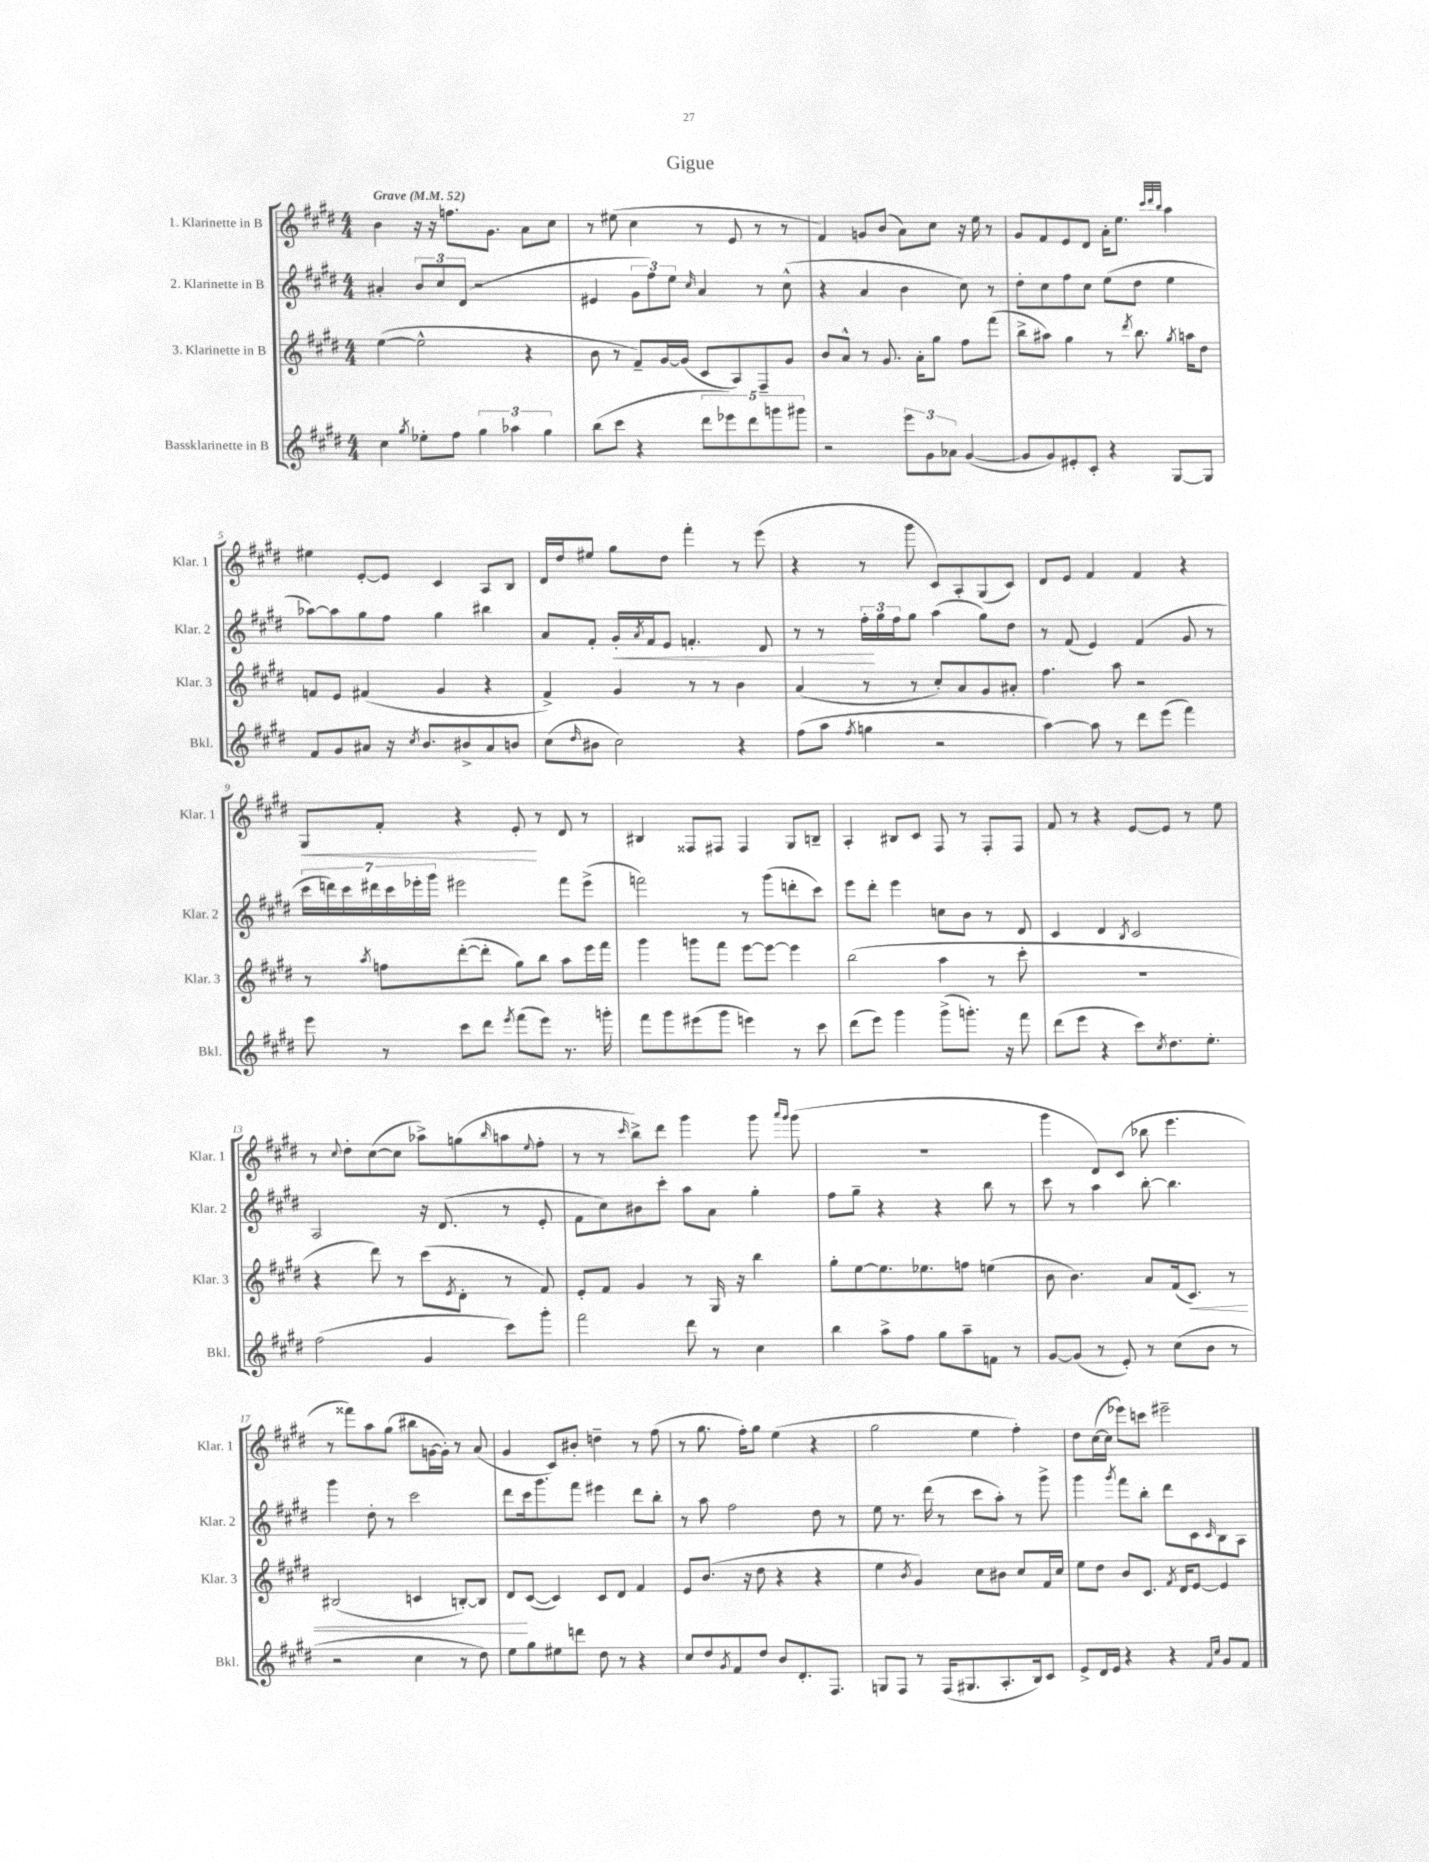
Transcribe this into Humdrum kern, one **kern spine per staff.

**kern	**kern	**dynam	**kern	**dynam	**kern	**dynam
*part4	*part3	*part3	*part2	*part2	*part1	*part1
*staff4	*staff3	*staff3	*staff2	*staff2	*staff1	*staff1
*I"Bassklarinette in B	*I"3. Klarinette in B	*	*I"2. Klarinette in B	*	*I"1. Klarinette in B	*
*I'Bkl.	*I'Klar. 3	*	*I'Klar. 2	*	*I'Klar. 1	*
*clefG2	*clefG2	*	*clefG2	*	*clefG2	*
*k[f#c#g#d#]	*k[f#c#g#d#]	*	*k[f#c#g#d#]	*	*k[f#c#g#d#]	*
*M4/4	*M4/4	*	*M4/4	*	*M4/4	*
*MM52	*MM52	*	*MM52	*	*MM52	*
=1	=1	=1	=1	=1	=1	=1
!	!	!	!	!	!LO:TX:a:B:t=Grave	!
4cc#\	([4ee\	.	4a#X'/	.	4b\	.
8qgg#/	.	.	.	.	.	.
8ee-X'\L	2ee^^\]	.	12b/L	.	16r	.
.	.	.	.	.	16r	.
.	.	.	12cc#/	.	.	.
8ff#\J	.	.	.	.	8.ffn\L	.
.	.	.	(12d#/J	.	.	.
6gg#\	.	.	2r	.	.	.
.	.	.	.	.	8.g#\J	.
6aa-X\	.	.	.	.	.	.
.	4r	.	.	.	8a\L	.
6gg#\	.	.	.	.	.	.
.	.	.	.	.	8cc#\J	.
=2	=2	=2	=2	=2	=2	=2
(8bb\L	8b\	.	4e#X/	.	8r	.
8ccc#\J	8r	.	.	.	(8ee#X\	.
4r	8f#~/L)	.	12g#\L	.	4cc#\	.
.	.	.	12ff#\)	.	.	.
.	[16g#/L	.	.	.	.	.
.	.	.	12ee\J	.	.	.
.	(16g#/JJ]	.	.	.	.	.
.	.	.	16qqcc#/	.	.	.
10ddd#\L	8c#/L	.	4a/	.	8r	.
10eee-X\)	.	.	.	.	.	.
.	8A/)	.	.	.	8e/	.
10ddd#\	.	.	.	.	.	.
.	8F#~/	.	8r	.	8r	.
10gggn\	.	.	.	.	.	.
.	8g#/J	.	(8cc#^^\	.	8r	.
10ggg#X\J	.	.	.	.	.	.
=3	=3	=3	=3	=3	=3	=3
2r	8b/L	.	4r	.	4f#/)	.
.	8a^^/J	.	.	.	.	.
.	8r	.	4a/	.	8gn/L	.
.	8.g#/	.	.	.	(8b/J	.
12eee\L	.	.	4b\	.	8a\L)	.
.	16a'\KL	.	.	.	.	.
12g#\	.	.	.	.	.	.
.	8gg#\J	.	.	.	8cc#\J	.
12a-X\J	.	.	.	.	.	.
([4g#/	8ff#\L	.	8cc#\)	.	16r	.
.	.	.	.	.	16ee\	.
.	(8fff#\J	.	8r	.	8r	.
=4	=4	=4	=4	=4	=4	=4
8g#/L]	8bb^\L	.	8dd#'\L	.	8g#/L	.
8g#/)	8aa#X\J)	.	8cc#\	.	8f#/	.
8e#X'/	4gg#\	.	8ff#\	.	8e/	.
8c#'/J	.	.	8cc#\J	.	8d#/J	.
4r	8r	.	(8ee\L	.	16a'\KL	.
.	.	.	.	.	8.ee\J	.
.	8qddd#/	.	.	.	.	.
.	8.bb\	.	8dd#\J	.	.	.
.	.	.	.	.	32qqccc#/LLL	.
.	.	.	.	.	32qqddd#/	.
.	.	.	.	.	32qqbb/JJJ	.
[8G#/L	.	.	4ee\	.	4aa\	.
.	8qgg#/	.	.	.	.	.
.	16aan\KL	.	.	.	.	.
8G#/J]	8dd#\J	.	.	.	.	.
!!LO:LB:g=z
=5	=5	=5	=5	=5	=5	=5
8f#/L	8fn/L	.	[8aa-X\L)	.	4ee#X\	.
8g#/	8e/J	.	8aa-\]	.	.	.
8a#X/J	(4f#X/	.	8gg#\	.	[8e'/L	.
16r	.	.	8ff#\J	.	8e/J]	.
8qcc#/	.	.	.	.	.	.
8.b/L	.	.	.	.	.	.
.	4g#/	.	4gg#\	.	4c#/	.
8b#X^/	.	.	.	.	.	.
8a#/	4r	.	4bb#X\	.	8A/L	.
8bn/J	.	.	.	.	8B/J	.
=6	=6	=6	=6	=6	=6	=6
(8cc#\L	4f#^/)	.	8a/L	.	16d#/LL	.
.	.	.	.	.	16dd#/J	.
16qqdd#/	.	.	.	.	.	.
8b#X\J	.	.	8f#'/J	.	8ee#X/J	.
!	!	!	!	!LO:HP:b	!	!
2cc#\)	4g#/	.	16g#'/LL	<	8gg#\L	.
.	.	.	8qa/	.	.	.
.	.	.	16f#/J	.	.	.
.	.	.	8e/J	.	8dd#\J	.
.	8r	.	4.fn'/	.	4fff#'\	.
.	8r	.	.	.	.	.
4r	4b\	.	.	.	8r	.
.	.	.	8d#/	.	(8eee\	.
=7	=7	=7	=7	=7	=7	=7
(8ff#\L	(4a/	.	8r	.	4r	.
8aa\J	.	.	8r	.	.	.
8qff#/	.	.	.	.	.	.
4ggn\	8r	.	24ff#'\LL	.	8r	.
.	.	.	24gg#\	[	.	.
.	.	.	24ff#\J	.	.	.
.	8r	.	8gg#\J	.	8ggg#\	.
2r	8cc#'/L)	.	(4aa\	.	8c#/L)	.
.	8a/	.	.	.	8A'/	.
.	8g#/	.	8gg#\L)	.	(8G#/	.
.	8a#X'/J	.	8dd#\J	.	8c#/J)	.
=8	=8	=8	=8	=8	=8	=8
[4aa\)	4.ff#\	.	8r	.	8d#/L	.
.	.	.	(8f#/	.	8e/J	.
8aa\]	.	.	4e/)	.	4f#/	.
8r	8aa\	.	.	.	.	.
8ddd#\L	2r	.	(4f#/	.	4f#/	.
(8eee\J	.	.	.	.	.	.
4fff#\)	.	.	8g#/	.	4r	.
.	.	.	8r	.	.	.
!!LO:LB:g=z
=9	=9	=9	=9	=9	=9	=9
!	!	!	!	!	!	!LO:HP:b
8eee\	8r	.	28ccc#\LL	.	8G#/L	<
.	.	.	28dddn\)	.	.	.
.	.	.	28ccc#\	.	.	.
.	.	.	28ddd#X\	.	.	.
.	8qaa/	.	.	.	.	.
8r	8ffn\L	.	.	.	8f#'/J	.
.	.	.	28ccc#\	.	.	.
.	.	.	28eee-X'\	.	.	.
.	.	.	28ggg#\JJ	.	.	.
8ccc#\L	([8ddd#'\	.	2eee#X\	.	4r	.
8ddd#\J	8ddd#'\J]	.	.	.	.	.
8qeee/	.	.	.	.	.	.
(8fff#\L	8gg#\L)	.	.	.	8e'/	.
8eee\J)	8bb\J	.	.	.	8r	[
8.r	8aa\L	.	8fff#\L	.	8d#/	.
.	16eee\L	.	(8eee#^\J	.	8r	.
16gggn'\	16fff#\JJ	.	.	.	.	.
=10	=10	=10	=10	=10	=10	=10
8fff#\L	4ggg#\	.	2fffn\)	.	4B#X/	.
8ggg#\	.	.	.	.	.	.
(8eee#X\	8gggn\L	.	.	.	8F##X/L	.
8ggg#\J	8fff#\J	.	.	.	8F#X/J	.
4eeen\)	[8eee\L	.	8r	.	4F#/	.
.	8eee\J_	.	(8ggg#\L	.	.	.
8r	4eee\]	.	8dddn'\	.	8G#/L	.
8ccc#\	.	.	8ccc#\J)	.	8Bn~/J	.
=11	=11	=11	=11	=11	=11	=11
(8ddd#\L	(2bb\	.	8eee\L	.	4A'/	.
8eee\J)	.	.	8ddd#'\J	.	.	.
4ggg#\	.	.	4eee\	.	8B#X/L	.
.	.	.	.	.	8c#/J	.
(8ggg#^\L	4aa\	.	8ccn\L	.	8F#/	.
8.gggn'\J)	.	.	8b\J	.	8r	.
.	8r	.	8r	.	8F#'/L	.
16r	.	.	.	.	.	.
8fff#\	8ccc#'\	.	8d#/	.	8F#/J	.
=12	=12	=12	=12	=12	=12	=12
(8ddd#\L	1r	.	4c#/	.	8f#/	.
8eee\J	.	.	.	.	8r	.
4r	.	.	4d#/	.	4r	.
.	.	.	8qB/	.	.	.
8ccc#\L)	.	.	2c#/	.	[8e/L	.
8qcc#/	.	.	.	.	.	.
8.dd#\	.	.	.	.	8e/J]	.
.	.	.	.	.	8r	.
8.ee'\J	.	.	.	.	.	.
.	.	.	.	.	8ee\	.
!!LO:LB:g=z
=13	=13	=13	=13	=13	=13	=13
(2ff#\	4r	.	2A/	.	8r	.
.	.	.	.	.	8qqcc#/	.
.	.	.	.	.	8dd#'\L	.
.	8ddd#\)	.	.	.	([8cc#\	.
.	8r	.	.	.	8cc#\J]	.
4g#/	(8ccc#\L	.	16r	.	8aa-X^\L)	.
.	.	.	(8.d#/	.	.	.
.	8qe/	.	.	.	.	.
.	8d#'\J	.	.	.	(8ggn\	.
.	.	.	.	.	16qqbb/	.
8ccc#\L)	8r	.	8r	.	8aan\	.
.	.	.	.	.	8qqee/	.
8ggg#'\J	8f#/)	.	8e'/	.	8ff#'\J	.
=14	=14	=14	=14	=14	=14	=14
2fff#\	8e'/L	.	8f#\L	.	8r	.
.	8f#/J	.	8cc#\)	.	8r	.
.	.	.	.	.	16qqccc#/	.
.	4g#/	.	8b#X\	.	8bb^\L)	.
.	.	.	8ccc#'\J	.	8ddd#\J	.
8ddd#\	8r	.	8aa\L	.	4ggg#\	.
8r	16G#/	.	8a\J	.	.	.
.	16r	.	.	.	.	.
4cc#\	4bb\	.	4gg#'\	.	8ggg#\	.
.	.	.	.	.	16qqaaa/LL	.
.	.	.	.	.	16qqggg#/JJ	.
.	.	.	.	.	(8ggg#\	.
=15	=15	=15	=15	=15	=15	=15
4bb\	8gg#'\L	.	8ff#\L	.	1r	.
.	[8ee\	.	8gg#~\J	.	.	.
8aa^\L	8.ee\]	.	4r	.	.	.
8ff#\J	.	.	.	.	.	.
.	8.ee-X\	.	.	.	.	.
8gg#\L	.	.	4r	.	.	.
8aa~\	8ffn\J	.	.	.	.	.
8fn\J	(4een\	.	8bb\	.	.	.
8r	.	.	8r	.	.	.
=16	=16	=16	=16	=16	=16	=16
[8g#/L	8b\	.	8ccc#\	.	4ggg#\	.
(8g#/J]	4.b\)	.	8r	.	.	.
8r	.	.	4aa\	.	8d#/L)	.
8e'/)	.	.	.	.	(8c#/J	.
8r	8a/L	.	[8bb'\	.	8bb-X\	.
(8cc#\L	(16f#/k	.	4.bb\]	.	4.eee\	.
!	!	!LO:HP:b	!	!	!	!
.	8.c#/J)	<	.	.	.	.
8b\J	.	.	.	.	.	.
8r	8r	.	.	.	.	.
!!LO:LB:g=z
=17	=17	=17	=17	=17	=17	=17
2r	(2B#X/	.	4ggg#\	.	8r	.
.	.	.	.	.	8fff##X\L)	.
.	.	.	8dd#'\	.	8aa\	.
.	.	.	8r	.	(8gg#\J	.
4cc#\	4cn/	.	2ccc#\	.	8bb#X\L	.
.	.	.	.	.	[16gn\L	.
.	.	.	.	.	16g'\JJ])	.
8r	[8Bn'/L)	.	.	.	8r	.
8dd#\)	8B/J]	.	.	.	(8a/	.
=18	=18	=18	=18	=18	=18	=18
8ee\L	8d#/L	.	8ddd#\L	.	4g#/	.
8gg#\	([8c#/J	[	16ccc#\k	.	.	.
.	.	.	8.ggg#\	.	.	.
8ee#X\	4c#/])	.	.	.	8c#/L)	.
8dddn\J	.	.	8fff#\J	.	8b#X'/J	.
8dd#\	8c#/L	.	4eee#X\	.	4ddn~\	.
8r	8d#/J	.	.	.	.	.
4r	4f#/	.	8ddd#\L	.	8r	.
.	.	.	8bb'\J	.	(8ff#\	.
=19	=19	=19	=19	=19	=19	=19
8cc#/L	8e/L	.	8r	.	8r	.
8dd#/	(8.b/J	.	8aa\	.	8.gg#\	.
8qg#/	.	.	.	.	.	.
8f#/	.	.	2ff#\	.	.	.
.	16r	.	.	.	16ff#'\KL)	.
8dd#/J	8dd#\	.	.	.	8gg#\J	.
8b/L	4r	.	.	.	(4ee\	.
8.d#'/	.	.	.	.	.	.
.	4r	.	8dd#\	.	4r	.
8.F#/J	.	.	.	.	.	.
.	.	.	8r	.	.	.
=20	=20	=20	=20	=20	=20	=20
8Gn/L	4ee\	.	8ee\	.	2gg#\	.
8F#/J	.	.	8.r	.	.	.
.	8qb/	.	.	.	.	.
8r	4g#/)	.	.	.	.	.
.	.	.	(16ddd#\	.	.	.
(16F#/KL	.	.	8r	.	.	.
8.G#X/	.	.	.	.	.	.
.	8cc#\L	.	8ccc#\L	.	4ee\	.
8.A'/	8b#X\J	.	8aa'\J)	.	.	.
.	8cc#/L	.	8r	.	4ff#'\)	.
16B/k)	.	.	.	.	.	.
8c#/J	16f#/L	.	8ggg#^\	.	.	.
.	16cc#/JJ	.	.	.	.	.
=21	=21	=21	=21	=21	=21	=21
8e^/L	8ee\L	.	4ggg#\	.	8dd#\L	.
16d#/L	8dd#\J	.	.	.	([16cc#\L	.
16e/JJ	.	.	.	.	16cc#\JJ]	.
.	.	.	8qggg#/	.	.	.
4r	8b/L	.	8fff#\L	.	8eee-X\L)	.
.	8.c#/J	.	8bb'\J	.	8cccn\J	.
4r	.	.	8ddd#\L	.	2eee#X~\	.
.	8qf#/	.	.	.	.	.
.	16d#/KL	.	.	.	.	.
.	[8e/J	.	8c#\	.	.	.
16qqf#/LL	.	.	.	.	.	.
16qqcc#/JJ	.	.	16qqc#/	.	.	.
8g#/L	4e/]	.	8B\	.	.	.
8f#/J	.	.	8A\J	.	.	.
==	==	==	==	==	==	==
*-	*-	*-	*-	*-	*-	*-
